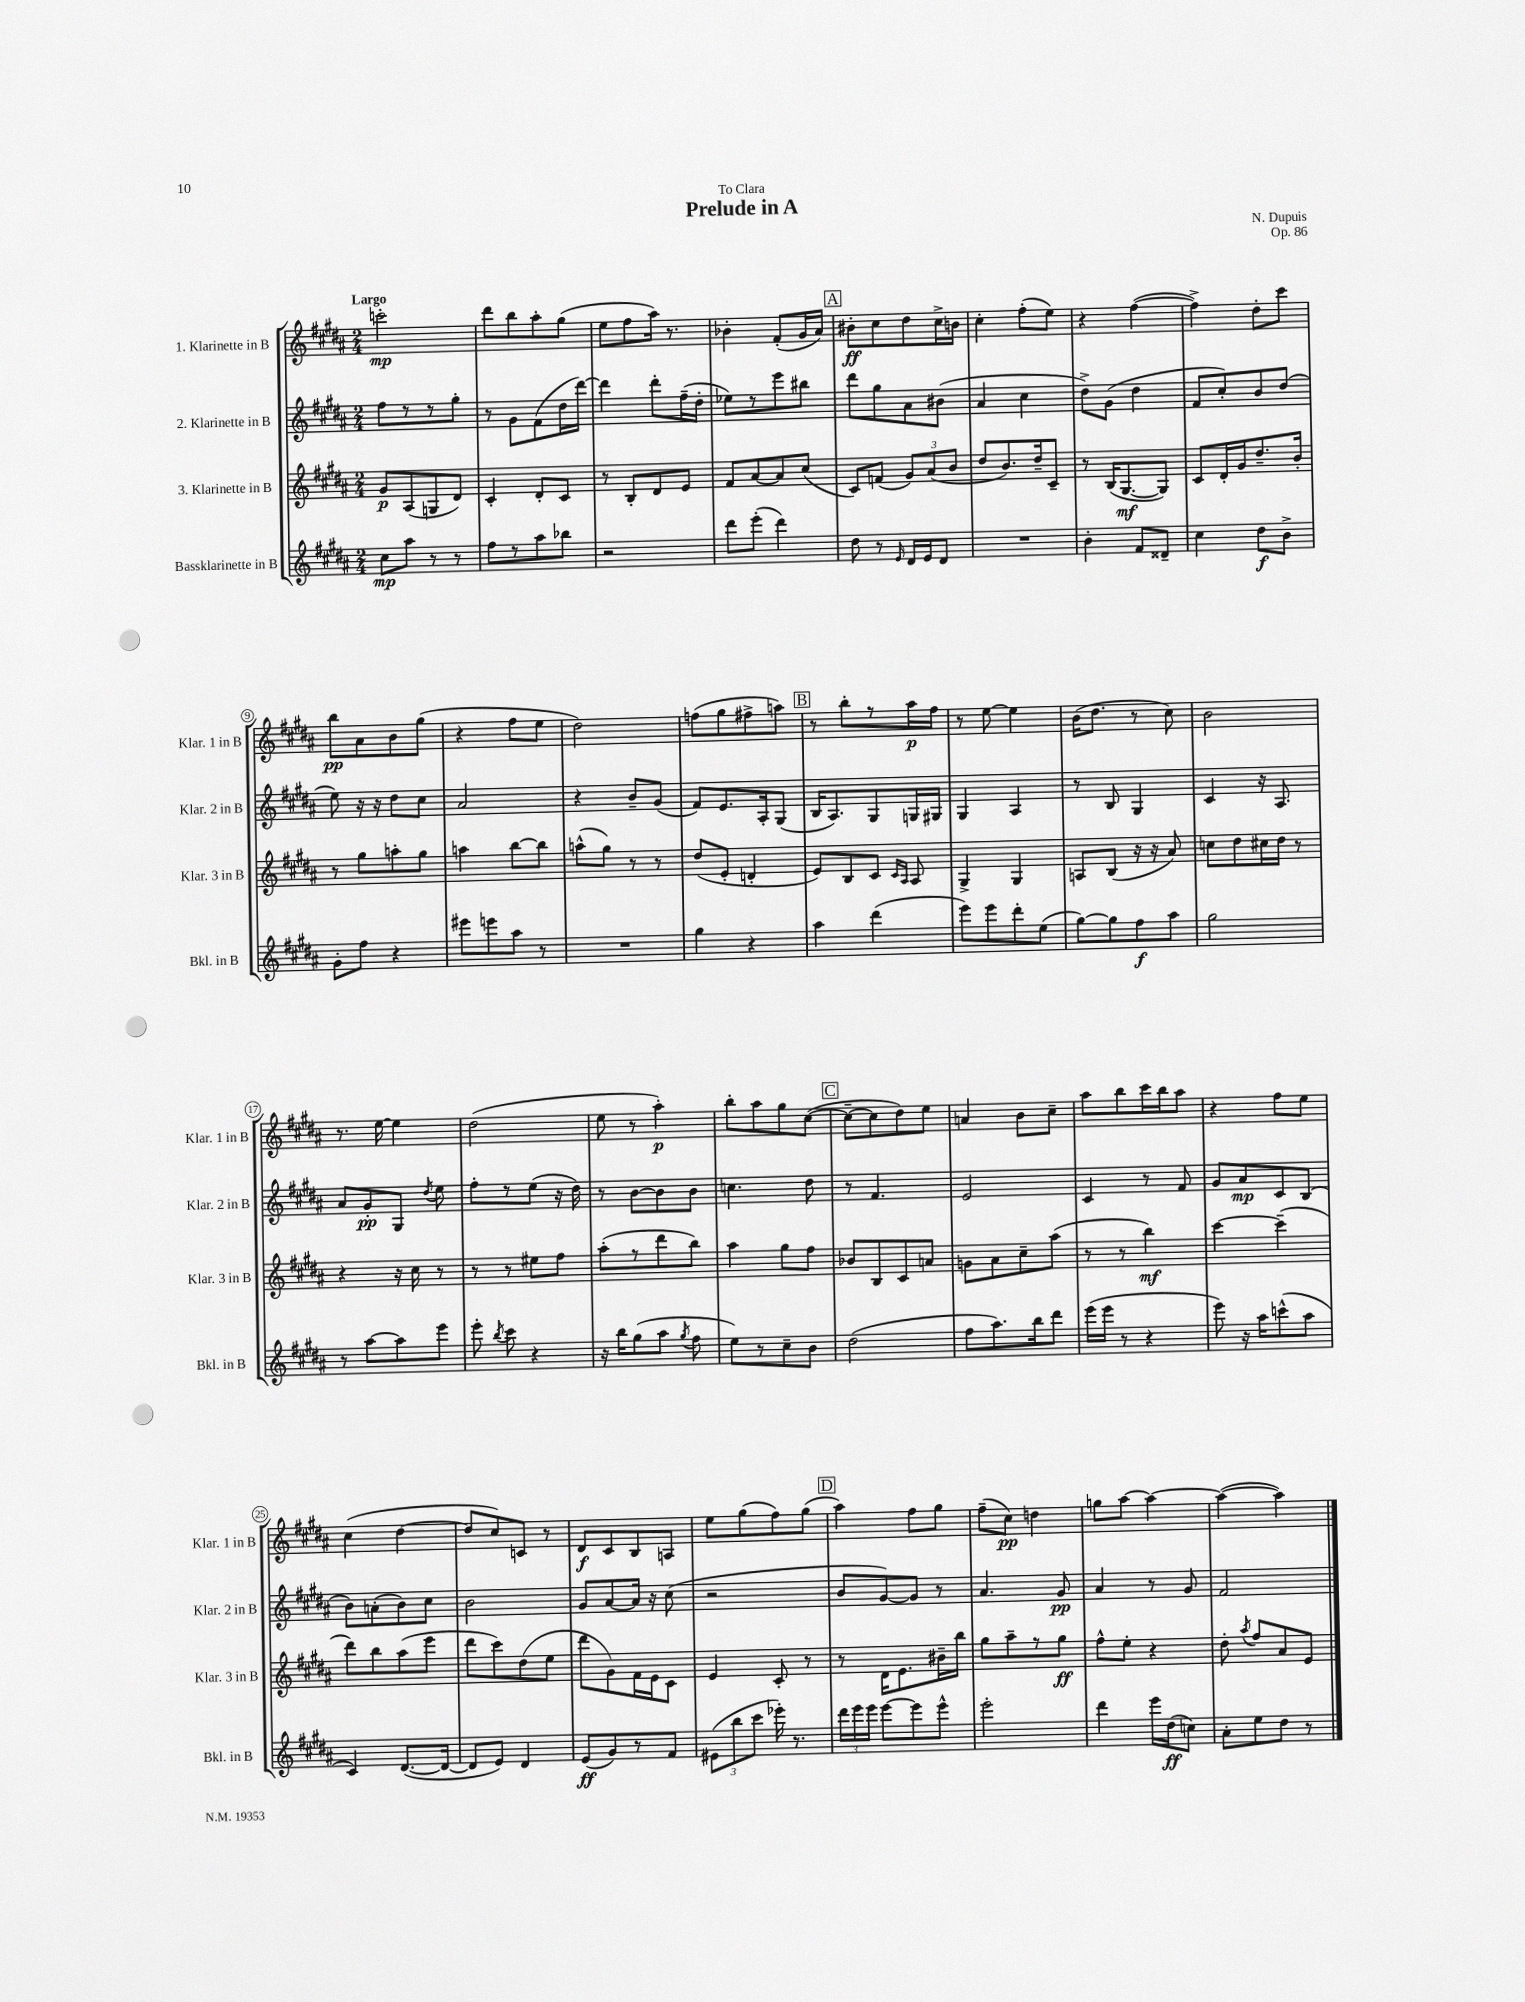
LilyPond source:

\header { title = "Prelude in A" composer = "N. Dupuis" dedication = "To Clara" opus = "Op. 86" }
<<
\new StaffGroup <<
\new Staff = "s0" \with { instrumentName = "1. Klarinette in B" shortInstrumentName = "Klar. 1 in B" } {
    \clef treble \key b \major \numericTimeSignature \time 2/4 \tempo "Largo"
    \autoBeamOff c'''2-.\mp |
    dis'''8[ b''8 ais''8-. gis''8]( |
    e''8[ fis''8 ais''16]) r8. |
    bes'4-. fis'8[-.( gis'16 ais'16]) |
    \mark \markup { \box "A" } bis'8[-.\ff cis''8 dis''8 cis''16-> b'16] |
    cis''4-. fis''8[-.( e''8]) |
    r4 fis''4~( |
    fis''4->) dis''8[-. cis'''8] |
    b''8[\pp ais'8 b'8 gis''8]( |
    r4 fis''8[ e''8] |
    dis''2) |
    f''8[( gis''8 fis''8-> a''8]) |
    \mark \markup { \box "B" } r8 b''8[-. r8 ais''16\p fis''16] |
    r8 e''8~ e''4 |
    b'16[( dis''8.] r8 cis''8) |
    b'2 |
    r8. e''16~ e''4 |
    dis''2( |
    e''8 r8 ais''4-.\p) |
    b''8[-. ais''8 gis''8 cis''8]~( |
    \mark \markup { \box "C" } cis''8[~-- cis''8 dis''8) e''8] |
    a'4 b'8[ cis''8]-- |
    ais''8[ b''8 cis'''16 b''16 ais''8] |
    r4 fis''8[ e''8] |
    cis''4( dis''4~ |
    dis''8[ cis''8) c'8] r8 |
    dis'8[\f cis'8 b8 a8] |
    e''8[ gis''8( fis''8) gis''8]( |
    \mark \markup { \box "D" } ais''4) fis''8[ gis''8] |
    fis''8[--( cis''8]\pp) d''4 |
    g''8[ ais''8]~ ais''4~ |
    ais''4~( ais''4) \bar "|." |
}
\new Staff = "s1" \with { instrumentName = "2. Klarinette in B" shortInstrumentName = "Klar. 2 in B" } {
    \clef treble \key b \major \numericTimeSignature \time 2/4
    \autoBeamOff fis''8[ r8 r8 gis''8]-. |
    r8 gis'8[ fis'8( dis''16 dis'''16]~) |
    dis'''4 dis'''8[-. fis''16--( dis''16]-. |
    ees''8[) r8 e'''8 bis''8] |
    \mark \markup { \box "A" } dis'''8[ gis''8 ais'8 bis'8]( |
    ais'4 cis''4 |
    dis''8[->) gis'8]( dis''4 |
    fis'8[ cis''8-.) b'8 dis''8]( |
    e''8) r16 r16 dis''8[ cis''8] |
    ais'2 |
    r4 b'8[-- gis'8]( |
    fis'8[) e'8. ais16-. gis8]( |
    \mark \markup { \box "B" } b16[ ais8.) gis8 g16 gis16] |
    gis4 ais4 |
    r8 b8 gis4 |
    cis'4 r16 ais8. |
    ais'8[ gis'8-.\pp gis8] \acciaccatura { dis''8 } e''8 |
    fis''8[-. r8 e''8]( r16 dis''16) |
    r8 b'8[~ b'8 b'8] |
    c''4. dis''8 |
    \mark \markup { \box "C" } r8 fis'4. |
    e'2 |
    cis'4 r8 fis'8 |
    gis'8[ ais'8\mp cis'8 b8]( |
    b'8[) a'8-.( b'8) cis''8] |
    b'2 |
    gis'8[ ais'8~ ais'16] r16 cis''8( |
    r2 |
    \mark \markup { \box "D" } b'8[ gis'8~) gis'8] r8 |
    ais'4. gis'8\pp |
    ais'4 r8 gis'8 |
    fis'2 \bar "|." |
}
\new Staff = "s2" \with { instrumentName = "3. Klarinette in B" shortInstrumentName = "Klar. 3 in B" } {
    \clef treble \key b \major \numericTimeSignature \time 2/4
    \autoBeamOff gis'8[\p ais8( g8 dis'8]) |
    cis'4-. dis'8[-. cis'8] |
    r8 b8[-. dis'8 e'8] |
    fis'8[ ais'8~ ais'8 cis''8]( |
    \mark \markup { \box "A" } cis'8[) f'8]( \tuplet 3/2 { gis'8[) ais'8( b'8] } |
    dis''8[ b'8.) dis''16-- cis'8]-- |
    r8 b16[( gis8.~\mf gis8]) |
    cis'8[ dis'16-. gis'16 dis''8.-- b'16]-. |
    r8 gis''8[ a''8-. gis''8] |
    a''4 b''8[~ b''8] |
    a''8[-^( gis''8]) r8 r8 |
    dis''8[( e'8]-. d'4-. |
    \mark \markup { \box "B" } e'8[) b8 cis'8] \grace { cis'16[ ais16] } ais8 |
    gis4-> gis4 |
    a8[ b8]( r16 r16 ais'8) |
    c''8[ dis''8 cis''16 dis''16] r8 |
    r4 r16 cis''16 r8 |
    r8 r8 eis''8[ fis''8] |
    ais''8[-.( r8 dis'''8 b''8]) |
    ais''4 gis''8[ fis''8] |
    \mark \markup { \box "C" } bes'8[ b8 cis'8 a'8] |
    g'8[ ais'8 cis''8-- ais''8]( |
    r8 r8 b''4\mf) |
    cis'''4~ cis'''4--( |
    dis'''8[) b''8 ais''8( e'''8] |
    dis'''8[ cis'''8) dis''8( e''8] |
    dis'''8[ gis'8) fis'16 e'16 cis'8] |
    e'4 cis'8-. r8 |
    \mark \markup { \box "D" } r8 dis'16[ e'8. bis'16-- b''16] |
    gis''8[ ais''8-- r8 gis''8]\ff |
    fis''8[-^ e''8]-. r4 |
    dis''8-. \acciaccatura { ais''8 } fis''8[ ais'8 e'8] \bar "|." |
}
\new Staff = "s3" \with { instrumentName = "Bassklarinette in B" shortInstrumentName = "Bkl. in B" } {
    \clef treble \key b \major \numericTimeSignature \time 2/4
    \autoBeamOff cis''8[\mp ais''8] r8 r8 |
    fis''8[ r8 ais''8 bes''8] |
    r2 |
    dis'''8[ e'''8]-.( dis'''4) |
    \mark \markup { \box "A" } dis''8 r8 \grace { e'16 } dis'16[ e'16 dis'8] |
    R2 |
    b'4-. fis'8[ disis'8]-- |
    cis''4 dis''8[\f b'8]-> |
    gis'8[-. fis''8] r4 |
    eis'''8[ e'''8 ais''8] r8 |
    R2 |
    gis''4 r4 |
    \mark \markup { \box "B" } ais''4 dis'''4( |
    e'''8[) e'''8 dis'''8-. e''8]( |
    gis''8[~) gis''8 fis''8\f ais''8] |
    gis''2 |
    r8 ais''8[~ ais''8 e'''8] |
    e'''8-. \acciaccatura { b''8 } cis'''8 r4 |
    r16 b''16[ gis''8( ais''8] \acciaccatura { gis''8 } fis''8 |
    e''8[) r8 cis''8-- b'8] |
    \mark \markup { \box "C" } dis''2( |
    fis''8[ ais''8.) b''16 dis'''8] |
    e'''16[( e'''16] r8 r4 |
    e'''8) r16 ais''16[ c'''8-^( ais''8] |
    cis'4) dis'8.[~( dis'16]~ |
    dis'8[ e'8]) dis'4 |
    e'8[\ff( gis'8) r8 fis'8] |
    \tuplet 3/2 { eis'8[( b''8 cis'''8] } ees'''16-.) r8. |
    \mark \markup { \box "D" } \tuplet 3/2 { dis'''16[ e'''16 e'''16] } e'''8[~ e'''8 e'''8]-^ |
    e'''2-. |
    dis'''4 e'''16[ dis''16\ff( c''8]) |
    ais'8[-. e''8 dis''8] r8 \bar "|." |
}
>>
>>
\layout { \context { \Score \override BarNumber.stencil = #(make-stencil-circler 0.1 0.3 ly:text-interface::print) } }
